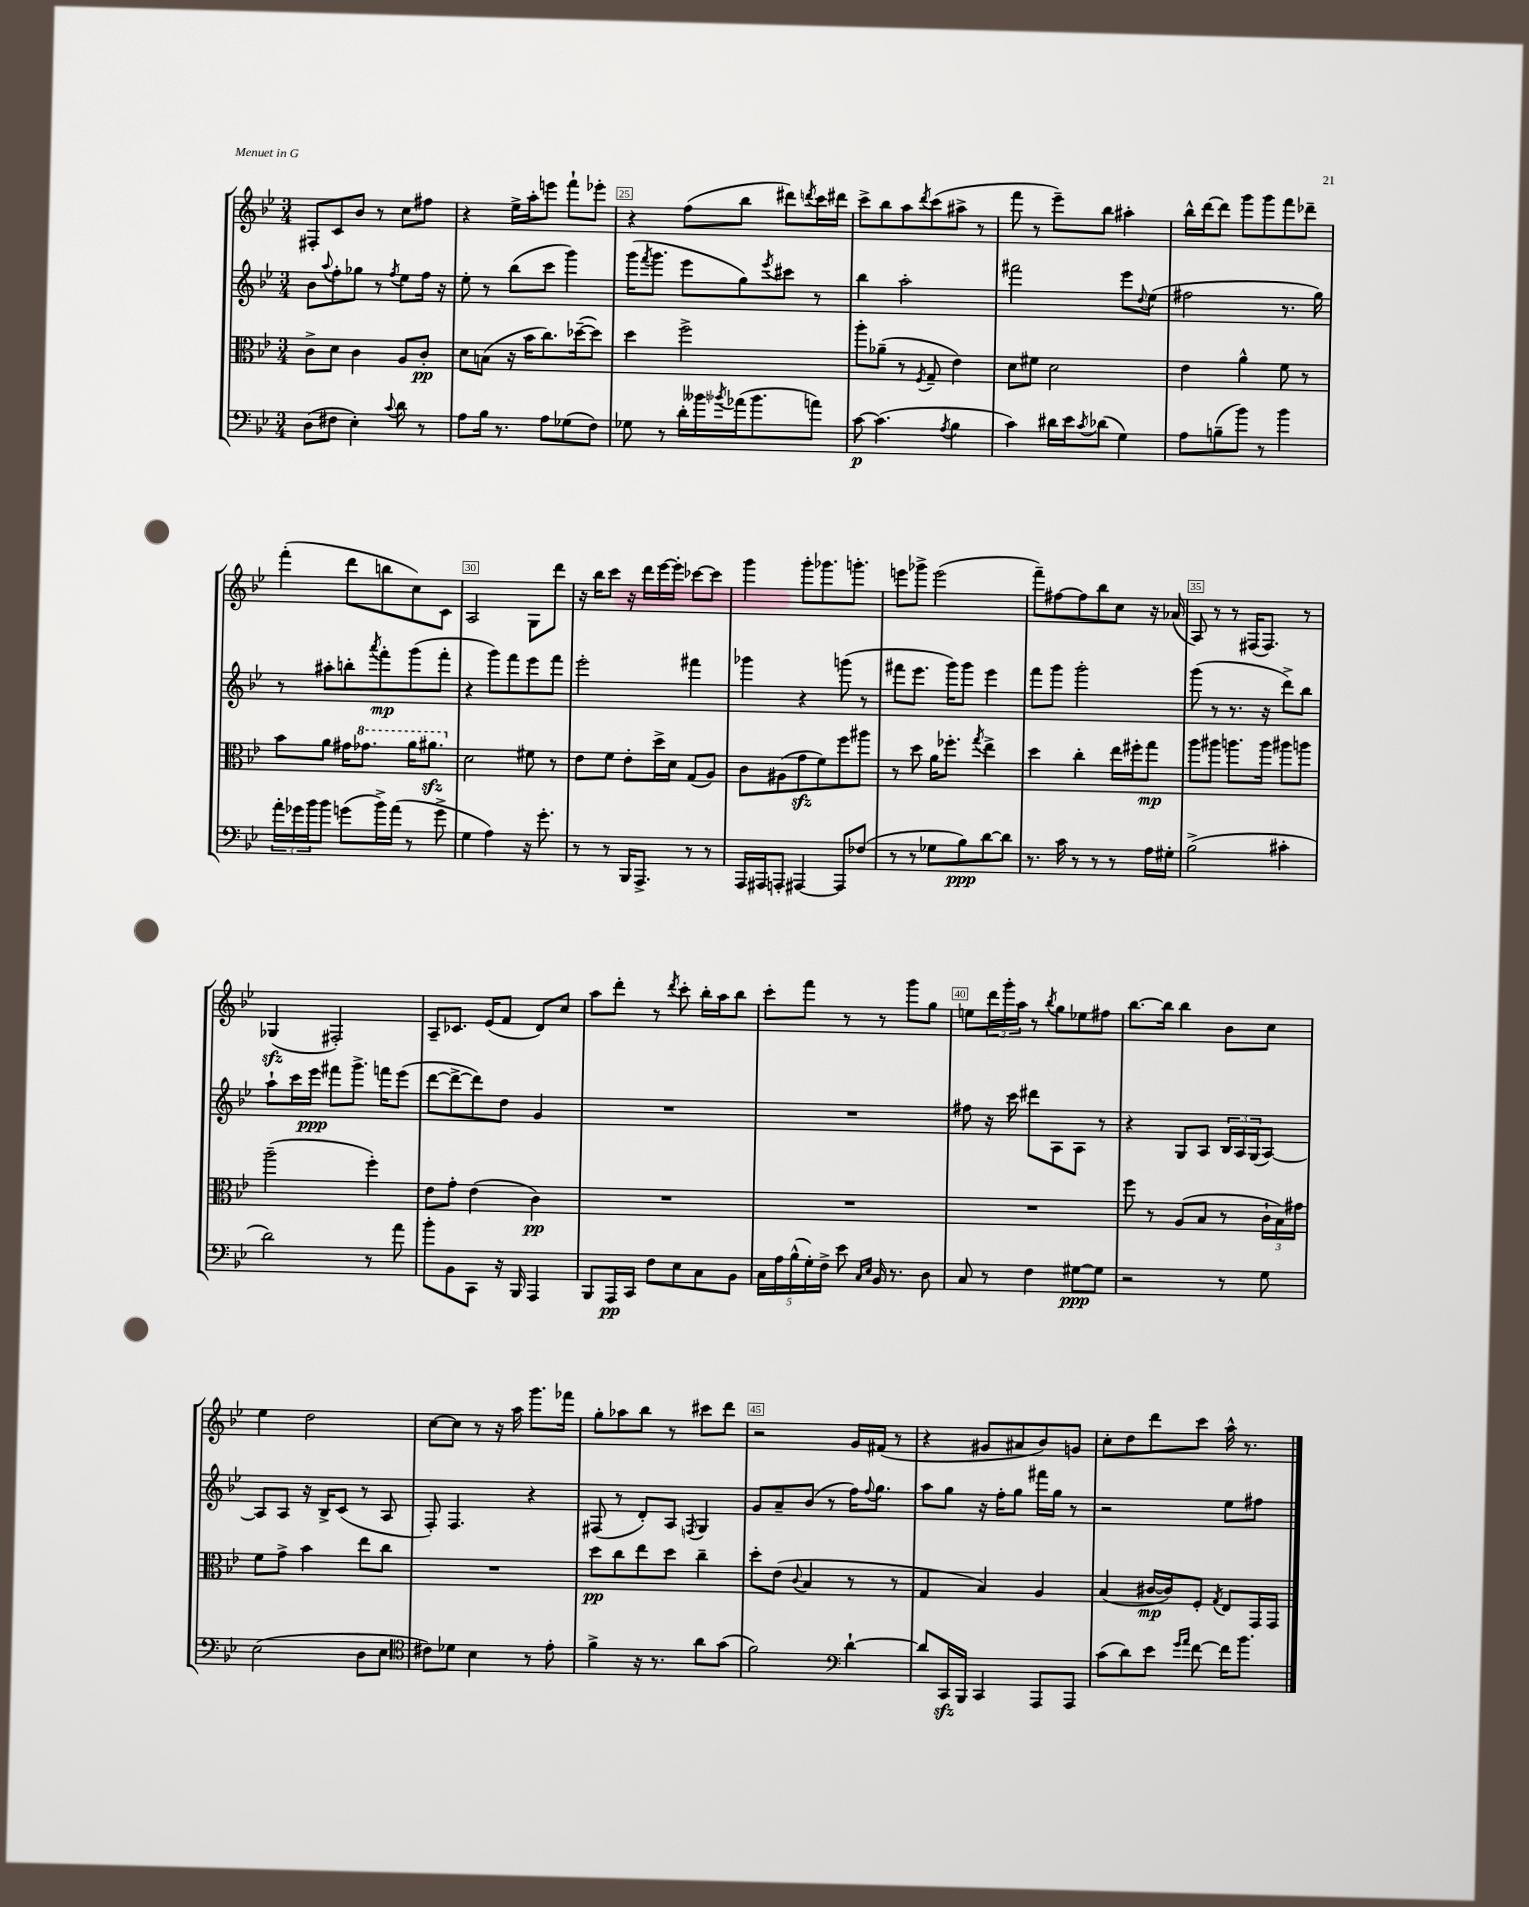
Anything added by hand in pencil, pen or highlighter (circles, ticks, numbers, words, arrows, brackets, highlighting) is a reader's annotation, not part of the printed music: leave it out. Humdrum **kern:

**kern	**kern	**kern	**kern
*staff4	*staff3	*staff2	*staff1
*clefF4	*clefC3	*clefG2	*clefG2
*k[b-e-]	*k[b-e-]	*k[b-e-]	*k[b-e-]
*M3/4	*M3/4	*M3/4	*M3/4
(8D	8c^	8b-	8F#'
.	.	8qqaa	.
8F#	8d	8ff'	8c
4E-')	4c	8gg-	8b-
.	.	8r	8r
8qqc	.	8qff	.
8d	8A	8ee-	8cc
8r	8c'	16ff	8ff#
.	.	16r	.
=	=	=	=
8A	8d	8ee-'	4r
16B-	(8B	8r	.
8.r	.	.	.
.	16r	(8bb-	16ee-^
.	16b-	.	16aa'
8A	8.cc)	8ccc	8eee
(8G-	.	4ggg)	8fff`
.	([16dd-~	.	.
8F)	8dd-])	.	8eee-'
=	=	=	=
8G-	4dd	(16ggg	4r
.	.	8qfff	.
.	.	8.ggg	.
8r	.	.	.
16d'	2ff^	8eee-	(8ff
16b--	.	.	.
8qb-	.	.	.
(16a-	.	8gg)	8bb-
8.b-	.	.	.
.	.	8qeee-	.
.	.	8ccc#	8ddd#)
.	.	.	8qddd
8a)	.	8r	16ccc
.	.	.	16ddd#
=	=	=	=
[8c	8aa'	4bb-	8ccc^
(4.c]	(8a-~	.	8bb-
.	8r	2aa'	8aa
.	8qF	.	8qddd
.	8G~	.	(8ccc
8qA	.	.	.
4B-	4e-)	.	8aa#^
.	.	.	8r
=	=	=	=
4c)	8d	2fff#	8fff
.	8f#	.	8r
16d#	2d	.	8eee-~)
16e-	.	.	.
8qc	.	.	.
(8d-	.	.	8bb-
4G)	.	8eee-	4aa#'
.	.	8qqdd	.
.	.	(8ee-	.
=	=	=	=
8A	4e-	2ff#	16bb-^^
.	.	.	[16ddd
(8B~	.	.	8ddd]
8b-)	4a^^	.	8ggg
8r	.	.	8ggg
4b-	8f	8.r	8fff
.	8r	.	8ddd-~
.	.	16gg)	.
=	=	=	=
24a'	8b-	8r	(4fff'
24g-	.	.	.
24b-	.	.	.
8b-	8a	8aa#'	.
(8g	16g#	8bb'	8ddd
.	8.gg-	.	.
.	.	8qaaa	.
16b-^)	.	8fff'	8bb
(16a	.	.	.
8r	16aa	(8ggg	8cc)
.	8.aa#	.	.
8g^	.	8fff'	8c
=	=	=	=
4G	2d	4r	2A
4A)	.	8ggg)	.
.	.	8fff	.
16r	8f#	8eee-	8G
8.g'	.	.	.
.	8r	8fff	8ddd
=	=	=	=
8r	8e-	2eee-'	16r
.	.	.	16bb-
8r	8f	.	8ccc
16BBB-	8e-'	.	16r
8.AAA^	.	.	16ddd
.	16dd^	.	[16eee-
.	16d	.	16eee-']
8r	(8G	4fff#	[8ccc-
8r	8A)	.	8ccc-]
=	=	=	=
16AAA	8c	4ggg-	4ggg
16AAA#	.	.	.
8AAA'	(8A#	.	.
[4AAA#	8g	4r	8ggg'
.	8f)	.	8.ggg-
8AAA#]	8ff	(8ggg	.
.	.	.	8.ggg'
(8F-	8aa#	8r	.
=	=	=	=
8r	8r	8fff#	8eee
8r	8dd	8.eee-	8ggg-^
8G-	16a	.	(2eee
.	8.ff-'	16ggg)	.
8B-)	.	8ggg	.
.	8qgg	.	.
[8d	4ee-^	4eee-	.
8d]	.	.	.
=	=	=	=
8.r	4dd	8fff	8fff~)
.	.	8ggg	[8ff#
16c	.	.	.
8r	4cc'	2ggg'	8ff#]
8r	.	.	8bb-
8r	16ee-	.	8cc
.	16ff#'	.	.
16A	8gg	.	16r
16G#'	.	.	(16a-
=	=	=	=
(2B-^	8aa	(8ggg	8A)
.	8aa#	8r	8r
.	8.aa	8.r	8r
.	.	.	(16F#
.	16aa	16r	8.F#)
4c#'	8aa#	8ddd^)	.
.	8aa	8bb-	8r
=	=	=	=
2d)	(2aa~	8aa`	(4G-
.	.	16ccc	.
.	.	16eee-	.
.	.	8fff#	2F#')
.	.	8.ggg^	.
8r	4ff')	.	.
.	.	16fff	.
8a	.	(8eee-	.
=	=	=	=
8b-'	8e-	[8ddd	8A~
8BB-	8g'	8ddd^_	8.c-
8CC	(4e-	8ddd])	.
.	.	.	(16e-
16r	.	8dd	8f
16BBB-	.	.	.
4AAA	4c)	4g	8d)
.	.	.	8cc
=	=	=	=
8BBB-	2.r	2.r	8aa
16AAA	.	.	8ddd'
16CC	.	.	.
8F	.	.	8r
.	.	.	8qddd
8E-	.	.	8ccc'
8C	.	.	16bb-'
.	.	.	16aa
8BB-	.	.	8bb-
=	=	=	=
20C	2.r	2.r	8ccc'
20A	.	.	.
(20B-^^	.	.	.
.	.	.	8fff
20G')	.	.	.
20F^	.	.	.
8e-	.	.	8r
16qqC	.	.	.
16qqE-	.	.	.
16BB-	.	.	8r
8.r	.	.	.
.	.	.	8ggg
8D	.	.	8gg
=	=	=	=
8C	2.r	8ff#	8ee
8r	.	16r	24ddd
.	.	.	24ggg'
.	.	16ccc	.
.	.	.	24aa
4F	.	8ddd#	8r
.	.	.	8qbb-
.	.	8A	8gg
[8G#	.	8A	8ee-
8G#]	.	8r	8ff#
=	=	=	=
2r	8ff	4r	[8.bb-
.	8r	.	.
.	.	.	16bb-]
.	(8A	8G	4bb-
.	8B-	8A	.
8r	8r	24B-	8b-
.	.	24A	.
.	.	(24G	.
8G	24c`	[8A)	8cc
.	24B-)	.	.
.	24g#	.	.
=	=	=	=
(2E-	8f	8A]	4ee-
.	8g^	8A	.
.	4b-	16r	2dd
.	.	16B-^	.
.	.	(8c	.
8D	8ee-	8r	.
8E-	8cc	8A	.
=	=	=	=
*clefC4	*	*	*
8c#)	2.r	8F')	[8cc
8d-	.	4.F	8cc]
4B-	.	.	8r
.	.	.	16r
.	.	.	16aa
8r	.	4r	8.ggg
8e-'	.	.	.
.	.	.	16fff-
=	=	=	=
4f^	8dd	(8F#	8gg'
.	8cc	8r	8aa-
16r	8ee-	8d')	8bb-
8.r	.	.	.
.	8dd	8A	8r
.	.	8qF	.
8a	4cc~	4G	8ccc#
(8g	.	.	8ddd
=	=	=	=
2f)	8dd'	8g	2r
.	(8e-	8a~	.
.	8qqc	.	.
.	4B-	(8b-	.
.	.	8r	.
*clefF4	*	*	*
[4d`	8r	16ff)	16g
.	.	8qqff	.
.	.	8.gg	(16f#
.	8r	.	8r
=	=	=	=
8d]	4G	8aa	4r
16CC	.	8gg	.
16BBB-	.	.	.
4CC	4B-)	16r	8g#
.	.	16ff'	.
.	.	8gg	8a#
8AAA	4A	16fff#	8b-)
.	.	16gg	.
8AAA	.	8r	8g
=	=	=	=
(8c	(4B-	2r	8cc'
8d)	.	.	8dd
8e-	[16c#	.	8ddd
.	16c#])	.	.
16qqg	.	.	.
16qqa	.	.	.
[8f	8F'	.	8ccc
.	8qG	.	.
16f]	8E-	8ee-	16aa^^
8.b-	.	.	8.r
.	16GG	8ff#	.
.	16GG	.	.
==	==	==	==
*-	*-	*-	*-
